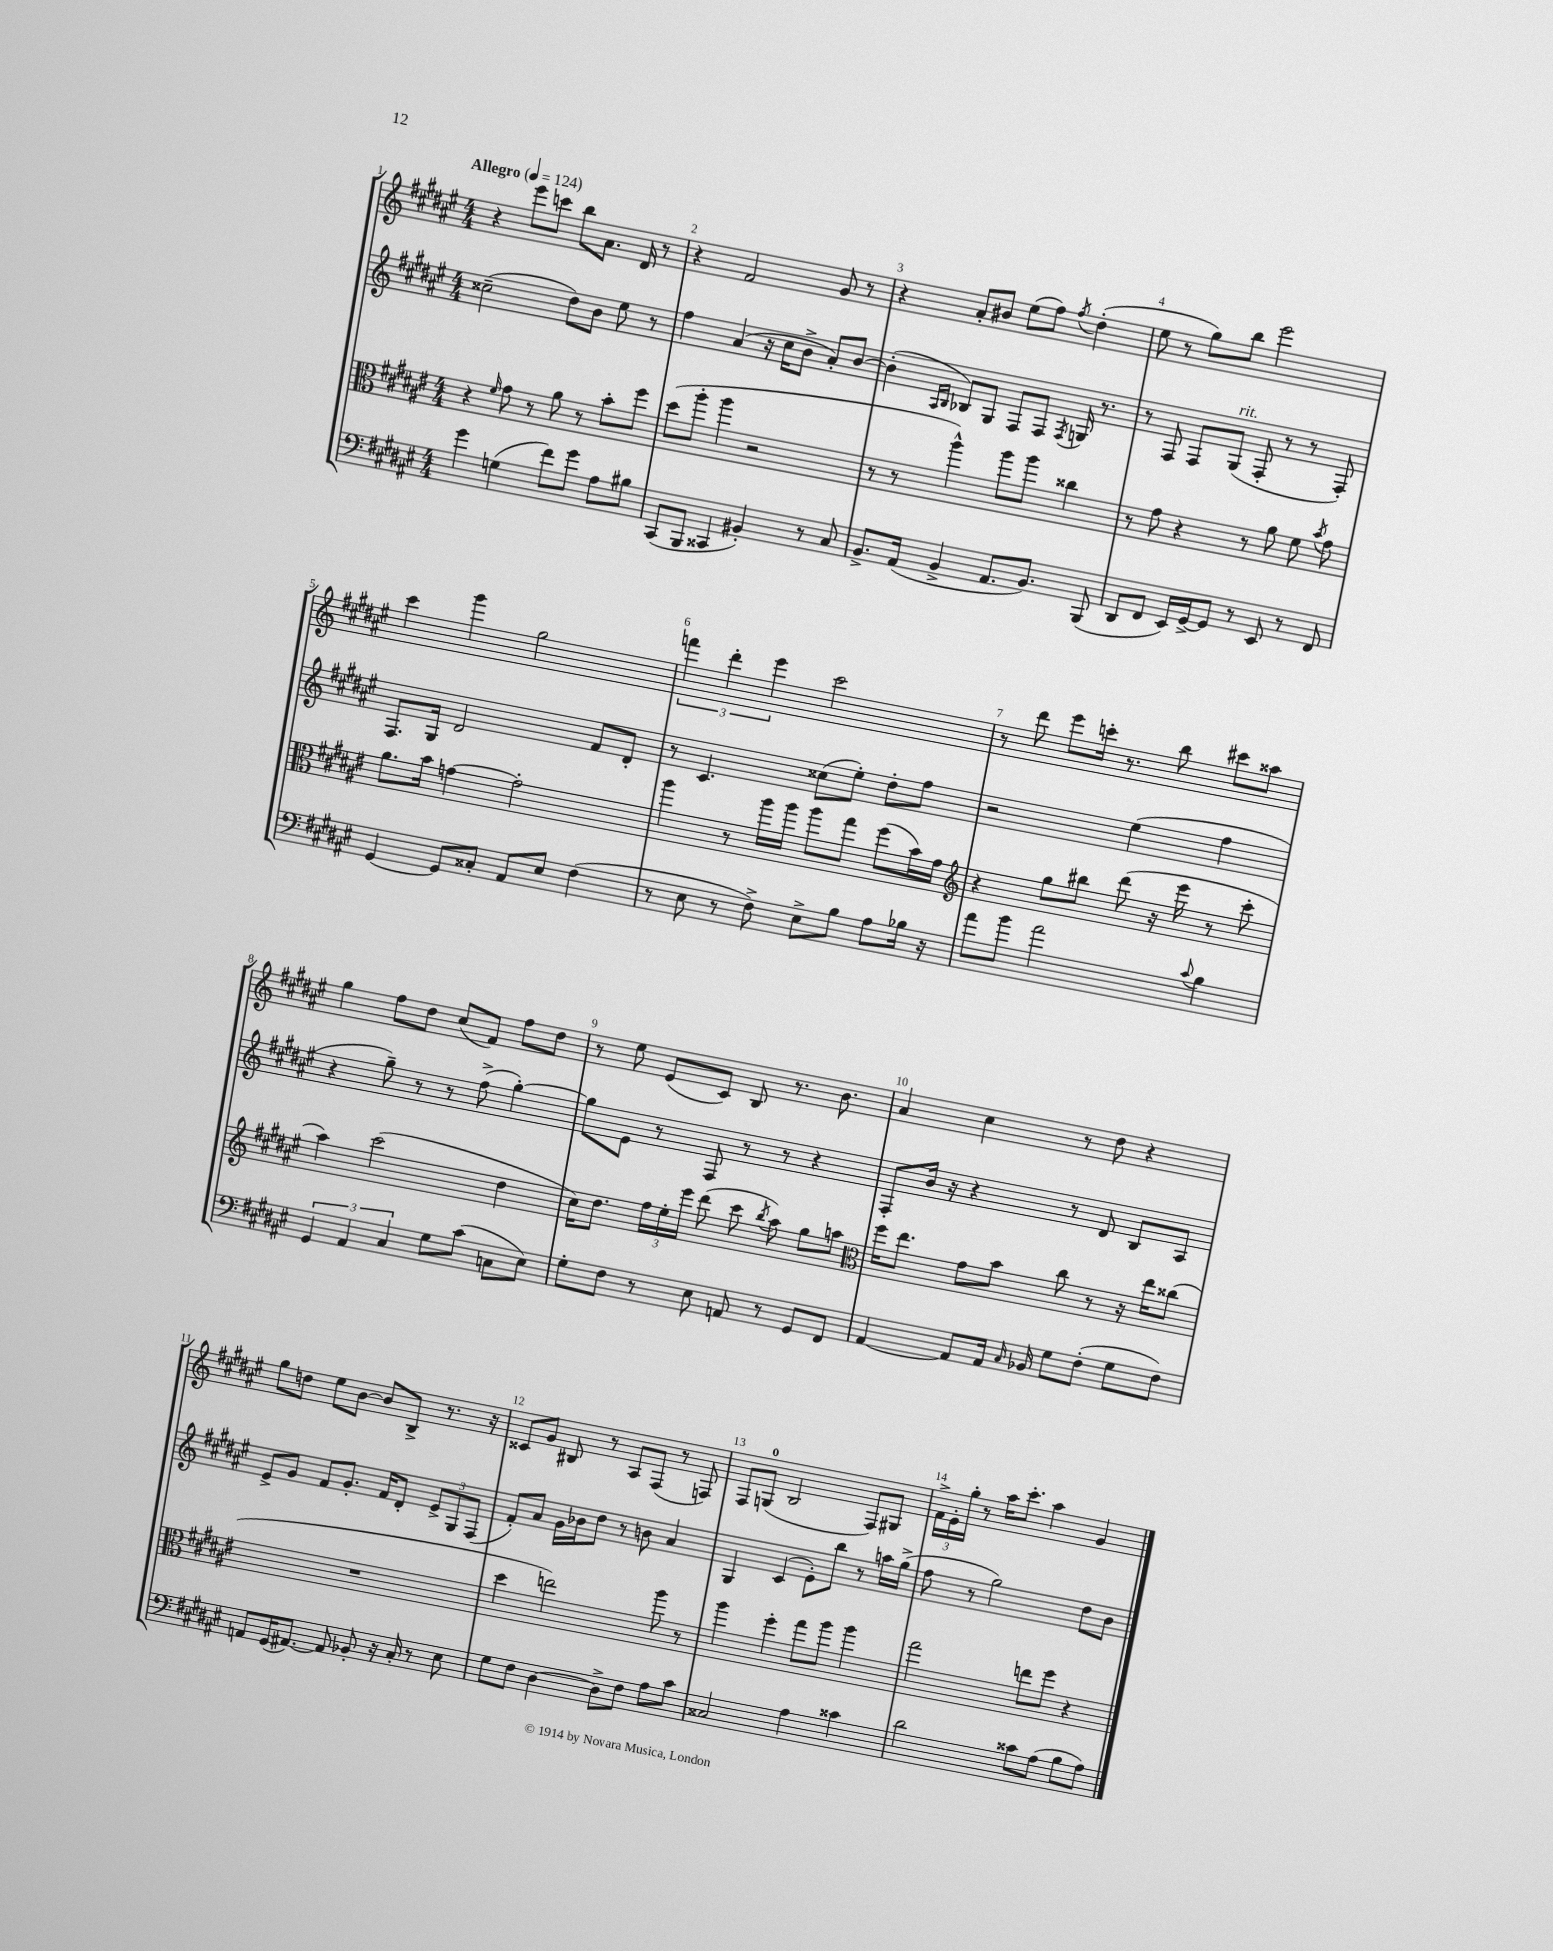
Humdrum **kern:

**kern	**kern	**kern	**kern
*staff4	*staff3	*staff2	*staff1
*clefF4	*clefC3	*clefG2	*clefG2
*k[f#c#g#d#a#e#]	*k[f#c#g#d#a#e#]	*k[f#c#g#d#a#e#]	*k[f#c#g#d#a#e#]
*M4/4	*M4/4	*M4/4	*M4/4
*MM124	*MM124	*MM124	*MM124
4g#\	4r	(2cc##~\	4r
.	16qqf#/	.	.
(4G\	8g#\	.	8eee#\L
.	8r	.	8ccc\J
8f#\L)	8a#\	8dd#\L)	8bb\L
8g#\J	8r	8b\J	8.a#\J
8A#\L	8b'\L	8ee#\	.
.	.	.	16d#/
8B#\J	8ff#\J	8r	8r
=	=	=	=
(8CC#/L	(8dd#\L	4ff#\	4r
8BBB/J	8aa#'\J	.	.
4CC##/	4aa#\	(4a#/	2f#/
4BB#'/)	2r	16r	.
.	.	16cc#\LK	.
.	.	8b^\J	.
8r	.	8a#'/L)	8g#/
8C#/	.	[8b/J	8r
=	=	=	=
8.BB^/L	8r	(4b'\]	4r
.	8r	.	.
(16AA#/Jk	.	.	.
.	.	16qqA#/LL	.
.	.	16qqB/JJ	.
4BB^/	4aa#^^\)	8B-/L)	8a#'/L
.	.	8G#/J	8b#/J
8.AA#/L	8aa#\L	8F#/L	(8ee#\L
.	8aa#\J	8F#/J	8ff#\J)
8.BB/J)	.	.	.
.	.	8qF#/	8qff#/
.	4cc##\	16G/	(4dd#'\
.	.	8.r	.
(8BBB/	.	.	.
=	=	=	=
8DD#/L	8r	8r	8ee#\
8FF#/J	8g#\	8F#/	8r
16EE#/LL)	4r	8F#/L	8gg#\L)
[16GG#^/J	.	.	.
8GG#/]J	.	(8G#/J	8bb\J
8r	8r	8F#'/	2eee#\
8EE#/	8a#\	8r	.
8r	8f#\	8r	.
.	8qb/	.	.
8FF#/	8g#\	8F#'/)	.
=	=	=	=
[4GG#/	8.a#\L	8.F#/L	4ccc#\
.	16b\Jk	16G#/Jk	.
8GG#/]L	[4g\	2d#/	4ggg#\
8C##'/J	.	.	.
8AA#/L	2g'\]	.	2gg#\
8E#/J	.	.	.
(4F#\	.	8f#/L	.
.	.	8d#'/J	.
=	=	=	=
8r	4aa#\	8r	6fff\
8E#\	.	4.c#/	.
.	.	.	6ddd#'\
8r	8r	.	.
.	.	.	6eee#\
8F#^\)	16aa#\LL	.	.
.	16aa#\JJ	.	.
8E#^\L	8aa#\L	(8cc##\L	2ccc#\
8B\J	8gg#\J	8ee#'\J)	.
8A#\L	(8ff#\L	8dd#'\L	.
16B-\Jk	16b\L)	8ff#\J	.
16r	16g#\JJ	.	.
=	=	=	=
*	*clefG2	*	*
8a#\L	4r	2r	8r
8b\J	.	.	8ddd#\
2a#\	8gg#\L	.	8eee#\L
.	8bb#\J	.	16ccc'\Jk
.	.	.	8.r
.	(8ddd#\	(4ee#\	.
.	16r	.	8bb\
.	16eee#\	.	.
8qqc#/	.	.	.
4B\	8r	4ff#\	8ccc#\L
.	8ccc#'\	.	8aa##\J
=	=	=	=
6GG#/	4aa#\)	4r	4gg#\
6AA#/	.	.	.
.	(2ccc#\	8gg#~\)	8ff#\L
6C#/	.	.	.
.	.	8r	8dd#\J
8G#\L	.	8r	(8cc#/L
(8c#\J	.	(8ff#^\	8f#/J)
8C\L	4dd#\	[4gg#'\)	8ff#\L
8E#\J)	.	.	8dd#\J
=	=	=	=
8G#'\L	16cc#\LK)	8gg#\]L	8r
.	8.dd#\J	.	.
8F#\J	.	8e#\J	8ee#\
8r	24ff#\LL	8r	(8e#/L
.	24ee#'\	.	.
.	24eee#\JJ	.	.
8E#\	(8ddd#\	8F#/	8c#/J)
8AA/	8ccc#\	8r	8B/
.	8qbb/	.	.
8r	8aa#\)	8r	8.r
8GG#/L	8gg#\L	4r	.
.	.	.	8.b\
8FF#/J	8aa\J	.	.
=	=	=	=
*	*clefC3	*	*
[4AA#/	16ff#\LK	8F#'/L	4a#/
.	8.ee#\J	.	.
.	.	16b/Jk	.
.	.	16r	.
8AA#/]L	8g#\L	4r	4cc#\
16AA#/Jk	8b\J	.	.
16qqC#/	.	.	.
16BB-/	.	.	.
8G#\L	8cc#\	8r	8r
(8F#'\J	8r	8d#/	8dd#\
8G#\L	16r	8B/L	4r
.	16ee#\LK	.	.
8F#\J)	(8cc##\J	8A#/J	.
=	=	=	=
8AA/L	1r	8e#^/L	8gg#\L
(16GG#/K	.	8g#/J	8dd\J
[8.AA#/J)	.	.	.
.	.	8f#/L	8ee#\L
8AA#/]	.	8.g#'/J	[8b\J
8BB-'/	.	.	8b/]L
.	.	16f#/LK	.
16r	.	8d#'/J	8B^/J
16C#'/	.	.	.
8r	.	12e#^/L	8.r
.	.	12G#/	.
8E#\	.	.	.
.	.	(12F#/J	.
.	.	.	16r
=	=	=	=
8G#\L	4dd#\	8f#'/L)	8c##/L
8F#\J	.	8a#/J	8g#/J
[4D#\	2ee\)	16g#\LL	8B#/
.	.	16b-\J	.
.	.	8dd#\J	8r
8D#^\]L	.	8r	8A#/L
8F#\J	.	8b\	(8F#/J
8A#\L	8aa#\	4a#/	8r
8c#\J	8r	.	8F/)
=	=	=	=
2C##/	4aa#\	4G#/	8F#/L
.	.	.	(8G/J
.	4ff#'\	(4c#/	2B/
4A#\	8gg#\L	8e#'\L)	.
.	8aa#\J	8bb\J	.
4c##\	4aa#\	8r	8F#/L)
.	.	16aa\LL	8G#/J
.	.	(16gg#^\JJ	.
=	=	=	=
2d#\	2gg#\	8ff#\	24f#^\LL
.	.	.	24e#'\
.	.	.	24gg#'\JJ
.	.	8r	8r
.	.	2gg#\)	16aa#\LK
.	.	.	8.ccc#'\J
8c##\L	8ee\L	.	4aa#\
(8A#\J	8ff#\J	.	.
8B\L	4r	8dd#\L	4g#/
8A#\J)	.	8b\J	.
==	==	==	==
*-	*-	*-	*-
